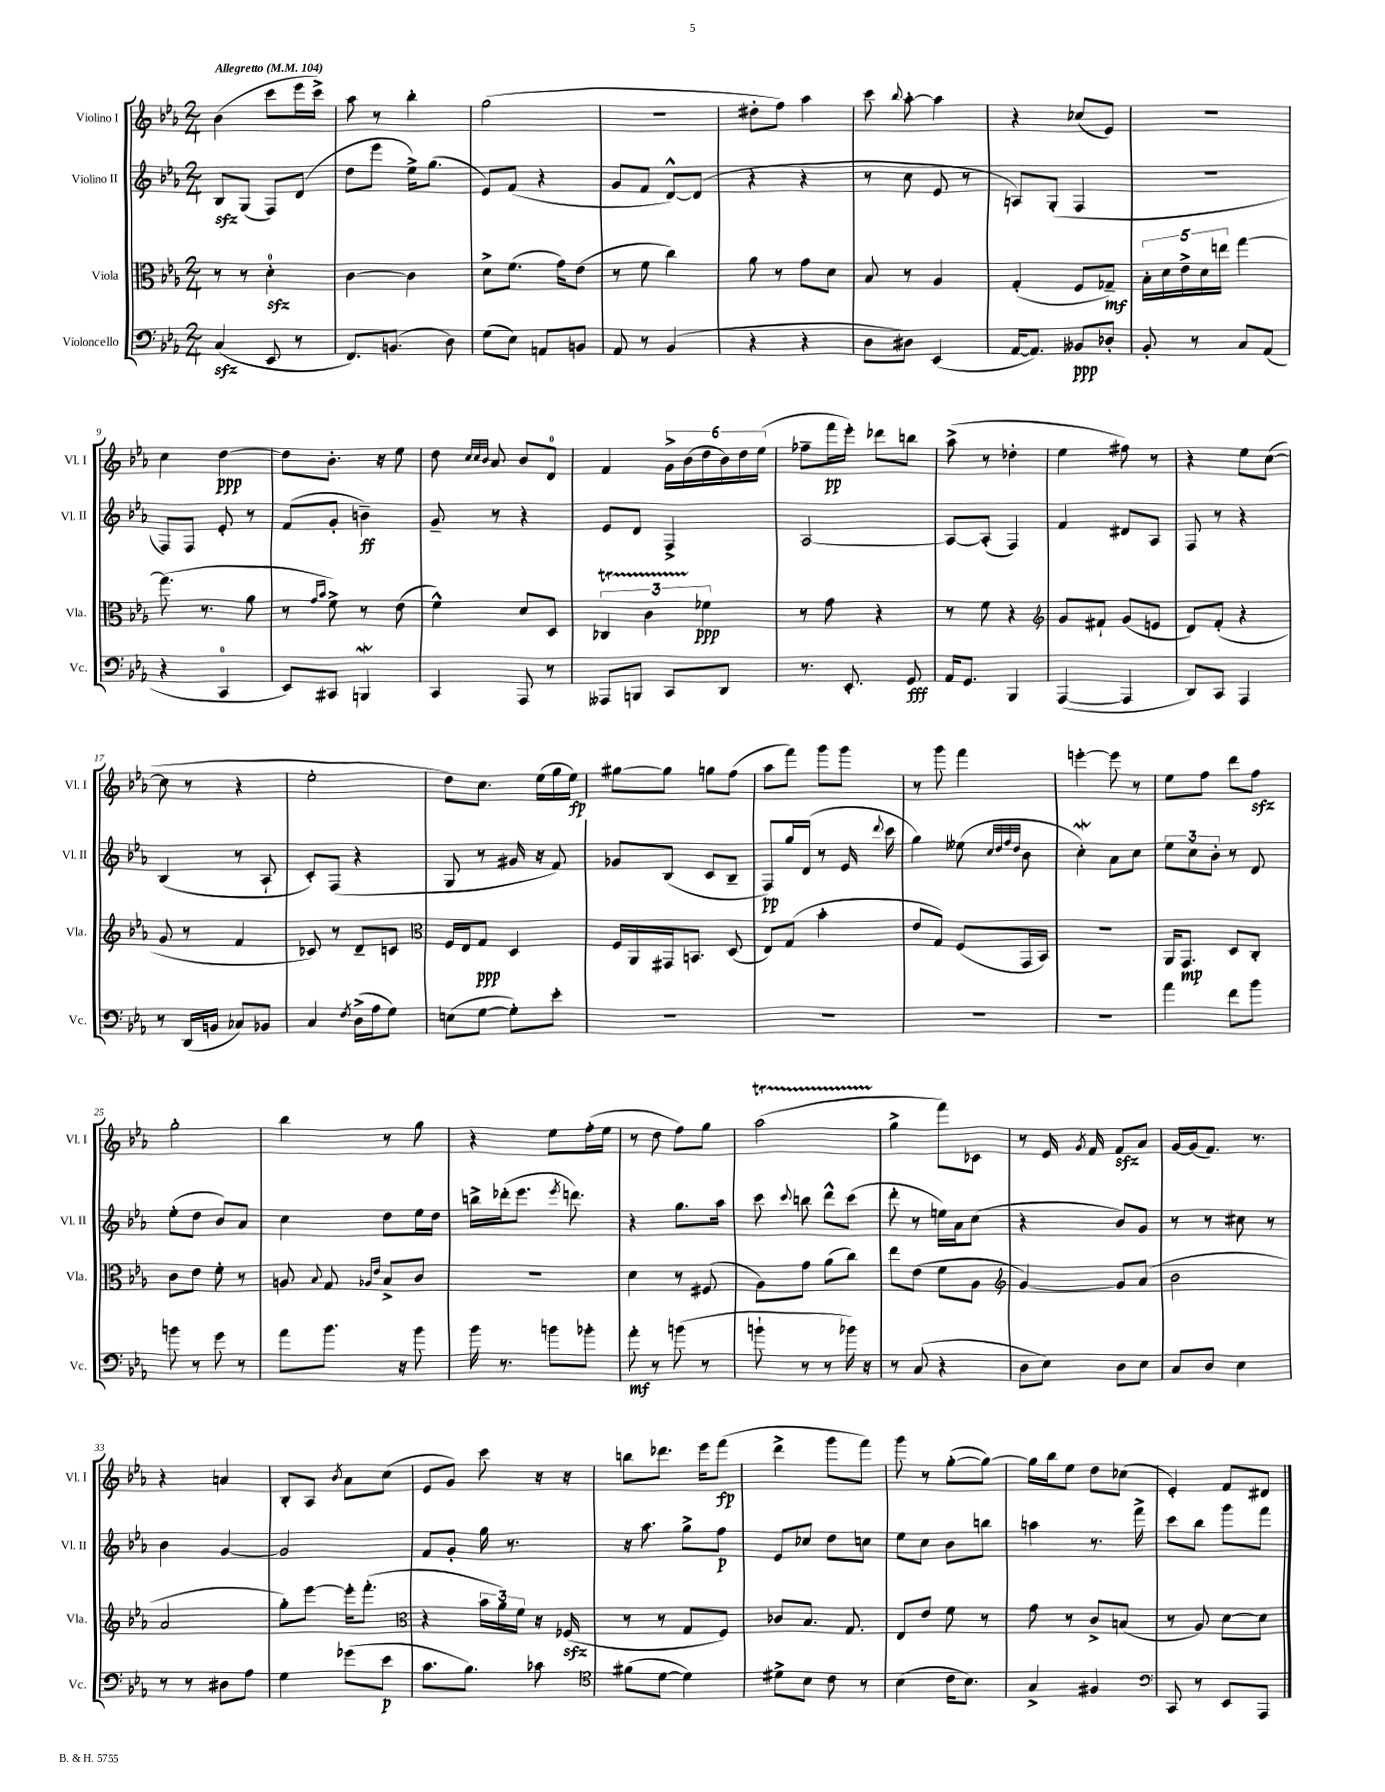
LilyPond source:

<<
\new StaffGroup <<
\new Staff = "s0" \with { instrumentName = "Violino I" shortInstrumentName = "Vl. I" } {
    \clef treble \key ees \major \numericTimeSignature \time 2/4 \tempo "Allegretto" 4 = 104
    \autoBeamOff bes'4( c'''8[ ees'''16 c'''16]->) |
    aes''8 r8 bes''4-. |
    g''2( |
    r2 |
    dis''8[-. f''8]) aes''4 |
    c'''8 \appoggiatura { bes''8 } aes''8~-. aes''4 |
    r4 ces''8[( ees'8]) |
    R2 |
    c''4 d''4~\ppp |
    d''8[ bes'8.]-. r16 ees''8 |
    d''8 \grace { c''32[ c''32 bes'32] } aes'8 bes'8[ d'8]-0 |
    f'4 \tuplet 6/4 { g'16[-> bes'16( d''16 bes'16) d''16 ees''16]( } |
    fes''8[-- f'''16\pp ees'''16]-.) des'''8[ b''8] |
    aes''8->( r8 des''4-. |
    ees''4 fis''8) r8 |
    r4 ees''8[ c''8]~( |
    c''8 r8 r4 |
    ees''2-. |
    d''8[) c''8.] ees''16[( g''16 ees''16]\fp) |
    gis''8[~ gis''8] g''8[ f''8]( |
    aes''8[ f'''8]) g'''8[ g'''8] |
    r8 g'''8 f'''4 |
    e'''4~-. e'''8 r8 |
    ees''8[ f''8] d'''8[ f''8]\sfz |
    g''2-. |
    bes''4 r8 g''8 |
    r4 ees''8[ f''16-.( ees''16] |
    r8 d''8 f''8[) g''8] |
    aes''2\startTrillSpan( |
    g''4->\stopTrillSpan f'''8[) ces'8] |
    r8 ees'16 \acciaccatura { g'8 } f'16 f'8[\sfz aes'8] |
    g'16[~ g'16( f'8.]) r8. |
    r4 a'4 |
    bes8[-. aes8] \acciaccatura { bes'8 } aes'8[ c''8]( |
    ees'8[ g'8]) c'''8 r16 r16 |
    b''8[ des'''8.] ees'''16[ f'''8]\fp( |
    d'''4-> g'''8[ f'''8]) |
    g'''8 r8 g''8[~-.( g''8]~) |
    g''16[ bes''16 ees''8] d''8[ ces''8]( |
    ees'4-.) f'8[ dis'8] \bar "|." |
}
\new Staff = "s1" \with { instrumentName = "Violino II" shortInstrumentName = "Vl. II" } {
    \clef treble \key ees \major \numericTimeSignature \time 2/4
    \autoBeamOff bes8[\sfz g8]( f8[) d'8]( |
    d''8[ ees'''8] ees''16[->) g''8.]( |
    ees'8[) f'8]( r4 |
    g'8[ f'8] d'8[~-^) d'8]( |
    r4 r4 |
    r8 c''8 ees'8 r8 |
    a8[) g8]-.( f4 |
    R2 |
    f8[) f8] ees'8-. r8 |
    f'8[( g'8]-. b'4--\ff) |
    g'8-- r8 r4 |
    ees'8[ d'8] f4-> |
    aes2~ |
    aes8[~ aes8]-.( f4) |
    f'4 dis'8[ aes8] |
    f8 r8 r4 |
    bes4( r8 aes8-! |
    c'8[-.) f8]( r4 |
    g8 r8 gis'16 r16 f'8) |
    ges'8[ bes8]( c'8[ bes8]-- |
    f8[\pp) g''16 d'16]( r8 ees'16 \appoggiatura { d'''8 } c'''16 |
    g''4) eeses''8( \grace { c''32[ d''32 f''32 d''32] } bes'8 |
    c''4-.\mordent) aes'8[ c''8] |
    \tuplet 3/2 { ees''8[ c''8 bes'8]-. } r8 d'8 |
    ees''8[-.( d''8] bes'8[) aes'8] |
    c''4 d''8[ ees''16 d''16] |
    b''16[-> des'''16-.( ees'''8.] \acciaccatura { ees'''8 } d'''8.) |
    r4 g''8.[ aes''16] |
    c'''8 \appoggiatura { c'''8 } b''8 d'''8[-^ c'''8]( |
    d'''8-. r8 e''16[) aes'16 c''8]( |
    r4 bes'8[) g'8] |
    r8 r8 cis''8 r8 |
    bes'4 g'4~ |
    g'2 |
    f'8[ g'8]-. g''16 r8. |
    r16 aes''8. g''8[-> f''8]\p |
    ees'8[ ces''8] d''8[ c''8] |
    ees''8[ c''8] bes'8[ b''8] |
    a''4 r8. f'''16-> |
    c'''8[ bes''8] g'''8[ f'''8] \bar "|." |
}
\new Staff = "s2" \with { instrumentName = "Viola" shortInstrumentName = "Vla." } {
    \clef alto \key ees \major \numericTimeSignature \time 2/4
    \autoBeamOff r8 r8 d'4-0-.\sfz |
    c'4~ c'4 |
    d'8[-> f'8.]( g'16[) ees'8]( |
    r8 f'8 c''4) |
    aes'8 r8 g'8[ d'8] |
    bes8 r8 aes4 |
    g4-.( f8[ ges8]--\mf) |
    \tuplet 5/4 { bes16[-. d'16 ees'16-> d'16 e''16] } g''4~ |
    g''8.( r8. aes'8 |
    r8 \grace { g'16[ bes'16] } f'8->) r8 ees'8( |
    f'4-^) d'8[ d8] |
    \tuplet 3/2 { ces4\startTrillSpan c'4 fes'4\stopTrillSpan\ppp } |
    r8 g'8 r4 |
    r8 f'8 r4 |
    \clef treble g'8[ fis'8]-! g'8[( e'8] |
    d'8[) f'8]-.( r4 |
    g'8 r8 f'4 |
    ces'8) r8 d'8[-- c'8] |
    \clef alto f16[ ees16 g8]\ppp d4 |
    f16[ aes,16 gis,16 b,8.] d8( |
    ees8[) g8]( bes'4-. |
    ees'8[ g8]) f8[( g,16 bes,16]) |
    r2 |
    aes,16[ g,8.]\mp d8[ c8]-. |
    c'8[ ees'8] f'8-. r8 |
    a8 \appoggiatura { bes8 } g8 \grace { aes16[ ees'16] } bes8[-> c'8] |
    R2 |
    d'4 r8 fis8( |
    aes8[) g'8] aes'8[( c''8]) |
    ees''8[ ees'8]( f'8[ aes8] |
    \clef treble g'4~) g'8[ aes'8]( |
    bes'2 |
    aes'2 |
    g''8[-.) ees'''8]~ ees'''16[-. f'''8.]-.( |
    \clef alto r4 \tuplet 3/2 { bes'16[ aes'16) f'16] } r16 fes16\sfz( |
    r8 r8 g8[ f8]) |
    ces'8[ bes8.] g8. |
    ees8[ ees'8] f'8 r8 |
    g'8 r8 c'8[-> b8]( |
    r8 aes8) d'8[~ d'8] \bar "|." |
}
\new Staff = "s3" \with { instrumentName = "Violoncello" shortInstrumentName = "Vc." } {
    \clef bass \key ees \major \numericTimeSignature \time 2/4
    \autoBeamOff c4\sfz( ees,8 r8 |
    f,8.[) b,8.]( d8) |
    g8[( ees8]) a,8[ b,8] |
    aes,8 r8 bes,4( |
    r4 r4 |
    d8[ dis8]) ees,4( |
    aes,16[~ aes,8.]) beses,8[\ppp des8]-. |
    bes,8-. r8 c8[ aes,8]( |
    r4 c,4-0 |
    ees,8[) cis,8] b,,4\mordent |
    c,4 aes,,8 r8 |
    aeses,,8[ b,,8] c,8[ d,8] |
    r8. ees,8.-. g,8\fff |
    aes,16[ g,8.] bes,,4 |
    aes,,4~( aes,,4 |
    d,8[) c,8] aes,,4 |
    r8 d,16[( b,16] ces8[) bes,8] |
    c4 \acciaccatura { f8 } d16[->( aes16 g8]) |
    e8[( g8]~ g8[-.) ees'8]-. |
    R2 |
    R2 |
    R2 |
    R2 |
    aes'4 f'8[ bes'8] |
    b'8 r8 g'8 r8 |
    aes'8[ bes'8.] r16 bes'8 |
    bes'16 r8. b'8[ bes'8]-. |
    aes'8-.\mf r8 b'8( r8 |
    b'8-! r8 r8 bes'16) r16 |
    r8 c8( r4 |
    d8[ ees8]) d8[ ees8] |
    c8[ d8] ees4 |
    r8 r8 dis8[ aes8] |
    g4 ges'8[( ees'8]\p |
    c'8.[ bes8.]) ces'8 |
    \clef tenor fis'8[( d'8]~ d'4) |
    dis'8[-> bes8] c'8 r8 |
    bes4( c'16[ bes8.]) |
    g4-> fis4 |
    \clef bass c,8 r8 ees,8[ aes,,8] \bar "|." |
}
>>
>>
